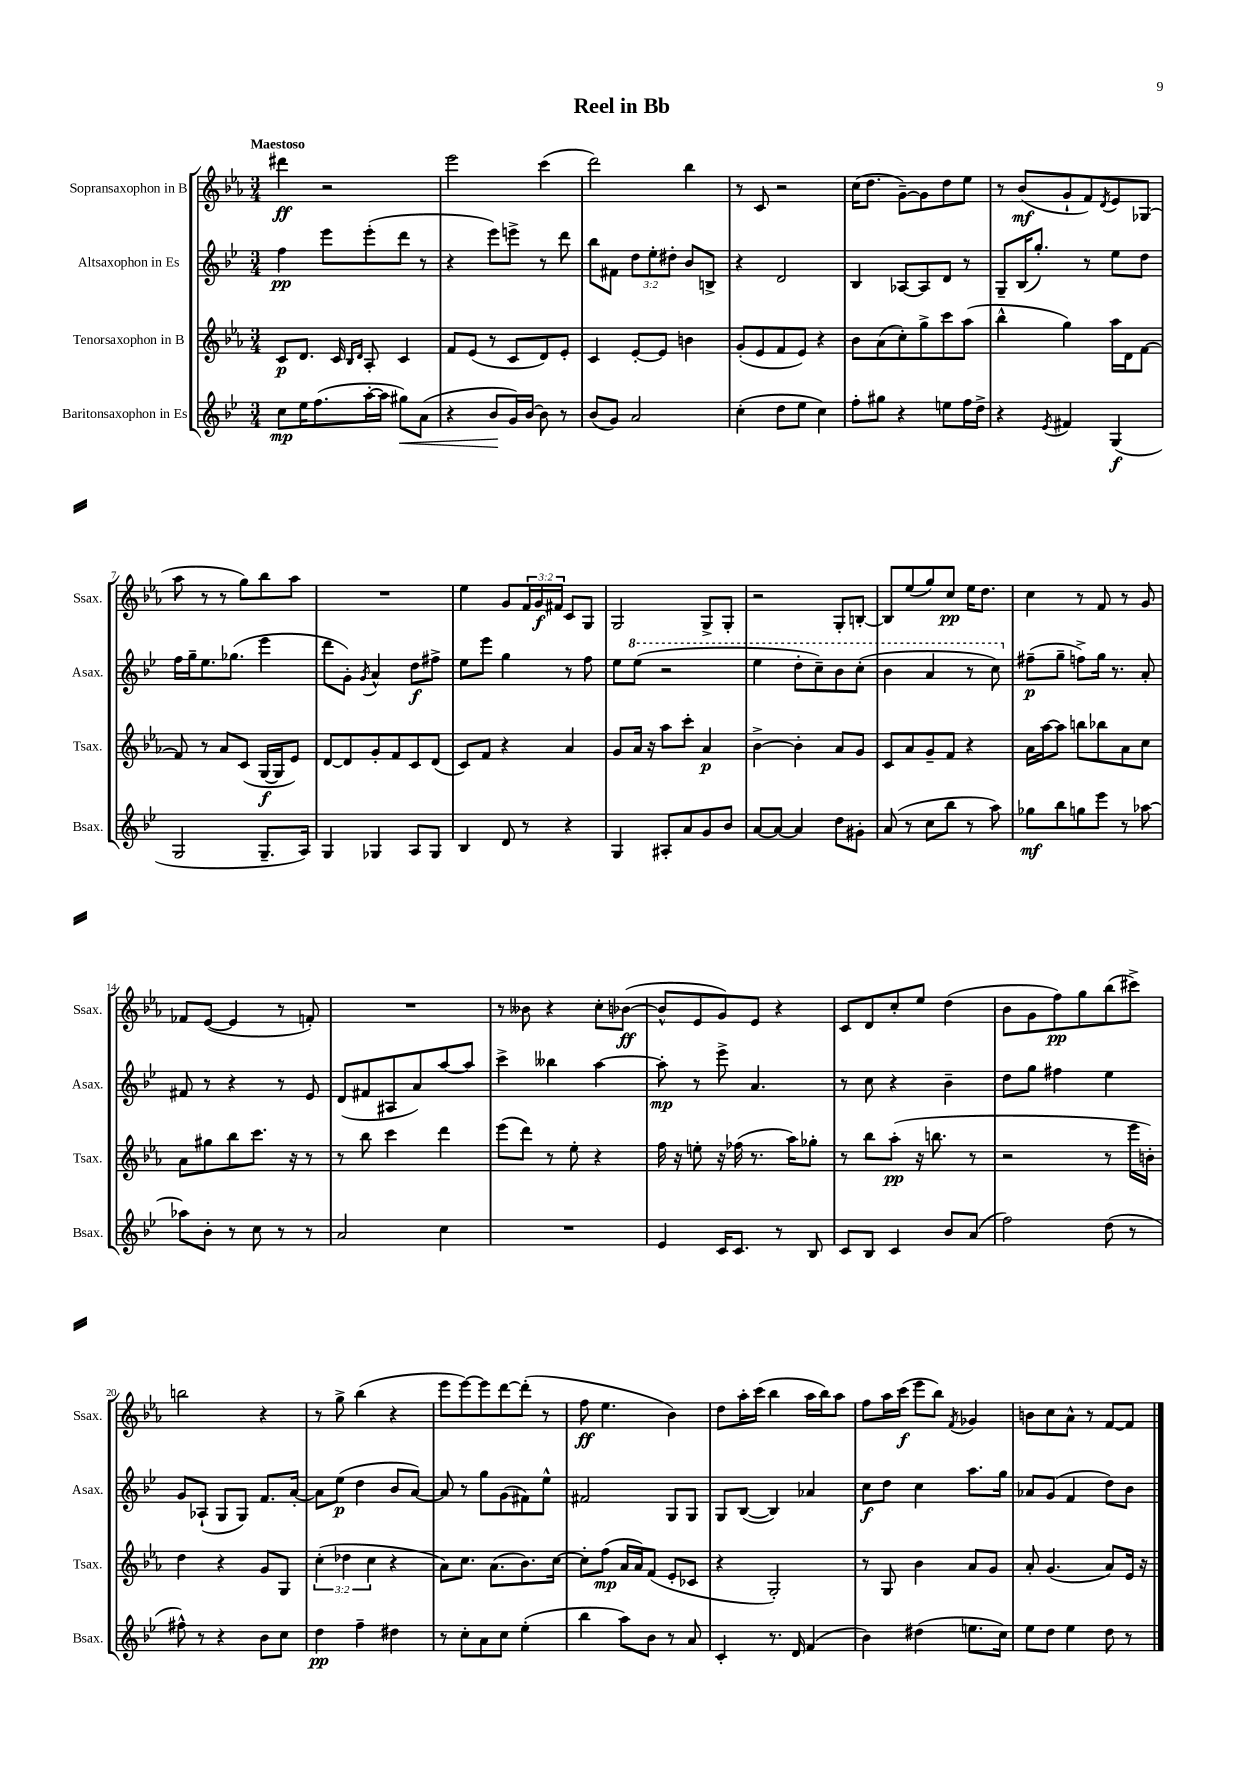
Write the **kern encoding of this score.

**kern	**kern	**kern	**kern
*staff4	*staff3	*staff2	*staff1
*clefG2	*clefG2	*clefG2	*clefG2
*k[b-e-]	*k[b-e-a-]	*k[b-e-]	*k[b-e-a-]
*M3/4	*M3/4	*M3/4	*M3/4
8cc	8c	4ff	4ddd#
16ee-	8.d	.	.
(8.ff	.	.	.
.	.	8eee-	2r
.	16c	.	.
.	16qqB-	.	.
.	16qqd	.	.
[16aa'	8A-'	(8eee-'	.
16aa]	.	.	.
8gg#)	4c	8ddd	.
(8a	.	8r	.
=	=	=	=
4r	8f	4r	2eee-
.	(8e-	.	.
8b-	8r	8eee-)	.
16g)	8c	8eee^	.
[16b-	.	.	.
8b-]	8d)	8r	(4ccc
8r	8e-'	8ddd	.
=	=	=	=
(8b-	4c	8bb-	2ddd)
8g)	.	8f#	.
2a	[8e-'	12dd	.
.	.	12ee-'	.
.	8e-]	.	.
.	.	12dd#'	.
.	4b	8b-	4bb-
.	.	8B^	.
=	=	=	=
(4cc'	(8g'	4r	8r
.	8e-	.	8c
8dd	8f	2d	2r
8ee-	8e-)	.	.
4cc)	4r	.	.
=	=	=	=
8ff'	8b-	4B-	(16cc
.	.	.	8.dd
8gg#	(8a-	.	.
4r	8cc')	[8A-	[8g~)
.	8gg^	8A-]	8g]
8ee	8ccc	8d	8dd
16ff	(8aa-	8r	8ee-
16dd^	.	.	.
=	=	=	=
4r	4bb-^^	8G~	8r
.	.	(16B-	(8b-
.	.	8.gg')	.
8qe-	.	.	.
4f#	4gg)	.	8g`
.	.	8r	8f)
.	.	.	8qd
(4G	16aa-	8ee-	8e-
.	16d	.	.
.	[8f	8dd	(8G-
=	=	=	=
2G	8f]	16ff	8aa-
.	.	16gg~	.
.	8r	8.ee-	8r
.	8a-	.	8r
.	.	(8.gg-	.
.	(8c	.	8gg)
8.G~	[16G	4eee-	8bb-
.	16G]	.	.
.	8e-)	.	8aa-
16A)	.	.	.
=	=	=	=
4G	[8d	8ddd	2.r
.	8d]	8g')	.
.	.	8qg	.
4G-	8g'	4a^^	.
.	8f	.	.
8A	8c	8dd	.
8G-	(8d	8ff#^	.
=	=	=	=
4B-	8c)	8ee-	4ee-
.	8f	8eee-	.
8d	4r	4gg	8g
8r	.	.	24f
.	.	.	24g
.	.	.	24f#
4r	4a-	8r	8c
.	.	8ff	8G
=	=	=	=
4G	8g	8ee-	2G
.	16a-	(8eee-	.
.	16r	.	.
8A#'	8aa-	2r	.
8a	8ccc'	.	.
8g	4a-	.	8G^
8b-	.	.	8G'
=	=	=	=
[8a	[4b-^	4eee-	2r
8a_	.	.	.
4a]	4b-']	8ddd'	.
.	.	8ccc~)	.
8dd	8a-	8bb-	8G'
8g#'	8g	(8ccc'	[8B'
=	=	=	=
(8a	8c	4bb-	8B]
8r	8a-	.	(8ee-
8cc	8g~	4aa	8gg)
8bb-	8f	.	8cc
8r	4r	8r	16ee-
.	.	.	8.dd
8aa)	.	8ccc)	.
=	=	=	=
8gg-	16a-	(8ff#~	4cc
.	[16aa-	.	.
8bb-	8aa-]	8gg~	.
8gg	8bb	8ff^)	8r
8eee-	8bb-	16gg	8f
.	.	8.r	.
8r	8a-	.	8r
[8aa-	8cc	8a'	8g
=	=	=	=
8aa-]	8a-	8f#	8f-
8b-'	8gg#	8r	([8e-
8r	8bb-	4r	4e-]
8cc	8.ccc	.	.
8r	.	8r	8r
.	16r	.	.
8r	8r	8e-	8f')
=	=	=	=
2a	8r	(8d	2.r
.	8bb-	8f#	.
.	4ccc	8A#	.
.	.	8a)	.
4cc	4ddd	[8aa	.
.	.	8aa]	.
=	=	=	=
2.r	(8eee-	4ccc^	8r
.	8ddd)	.	8b--
.	8r	4bb--	4r
.	8ee-'	.	.
.	4r	[4aa	8cc'
.	.	.	([8b-
=	=	=	=
4e-	16ff	8aa']	8b-^^]
.	16r	.	.
.	8ee'	8r	8e-
16c	16r	8eee-^	8g)
8.c	(16ff-	.	.
.	8.r	4.a	8e-
8r	.	.	4r
.	16aa-)	.	.
8B-	8gg-'	.	.
=	=	=	=
8c	8r	8r	8c
8B-	8bb-	8cc	8d
4c	(8aa-'	4r	8cc'
.	16r	.	8ee-
.	8.bb	.	.
8b-	.	4b-~	(4dd
(8a	8r	.	.
=	=	=	=
2ff)	2r	8dd	8b-
.	.	8gg	8g
.	.	4ff#	8ff)
.	.	.	8gg
(8dd	8r	4ee-	(8bb-
8r	16eee-	.	8ccc#^)
.	16b')	.	.
=	=	=	=
8ff#^^)	4dd	8g	2bb
8r	.	(8A-`	.
4r	4r	8G	.
.	.	8G)	.
8b-	8g	8.f	4r
8cc	8G	.	.
.	.	[16a'	.
=	=	=	=
4dd	(6cc'	8a]	8r
.	.	(8ee-	8gg^
.	6dd-	.	.
4ff~	.	4dd	(4bb-
.	6cc	.	.
4dd#	4r	8b-	4r
.	.	[8a)	.
=	=	=	=
8r	8a-)	8a]	8eee-
8cc'	8.cc	8r	[8eee-)
8a	.	8gg	8eee-]
.	(8.a-	.	.
8cc	.	(8g	[8ddd
(4ee-'	8.b-)	8f#)	(8ddd']
.	.	8ee-^^	8r
.	[16cc	.	.
=	=	=	=
4bb-	8cc']	2f#	8ff
.	(8ff	.	4.ee-
8aa)	16a-	.	.
.	16a-)	.	.
8b-	(8f	.	.
8r	8e-'	8G	4b-)
8a	8c-	8G	.
=	=	=	=
4c'	4r	8G	8dd
.	.	([8B-	16aa-'
.	.	.	(16ccc
8.r	2G')	4B-])	4bb-
16d	.	.	.
(4f	.	4a-	16aa-
.	.	.	16bb-)
.	.	.	8aa-
=	=	=	=
4b-)	8r	8cc	8ff
.	8G	8dd	16aa-
.	.	.	(16ccc
(4dd#	4b-	4cc	8eee-
.	.	.	8bb-)
.	.	.	8qf
8.ee	8a-	8.aa	4g-
.	8g	.	.
16cc)	.	16gg	.
=	=	=	=
8ee-	8a-'	8a-	8b
8dd	(4.g	(8g	8cc
4ee-	.	4f	8a-^^
.	.	.	8r
8dd	8a-)	8dd)	[8f
8r	16e-	8b-	8f]
.	16r	.	.
==	==	==	==
*-	*-	*-	*-
